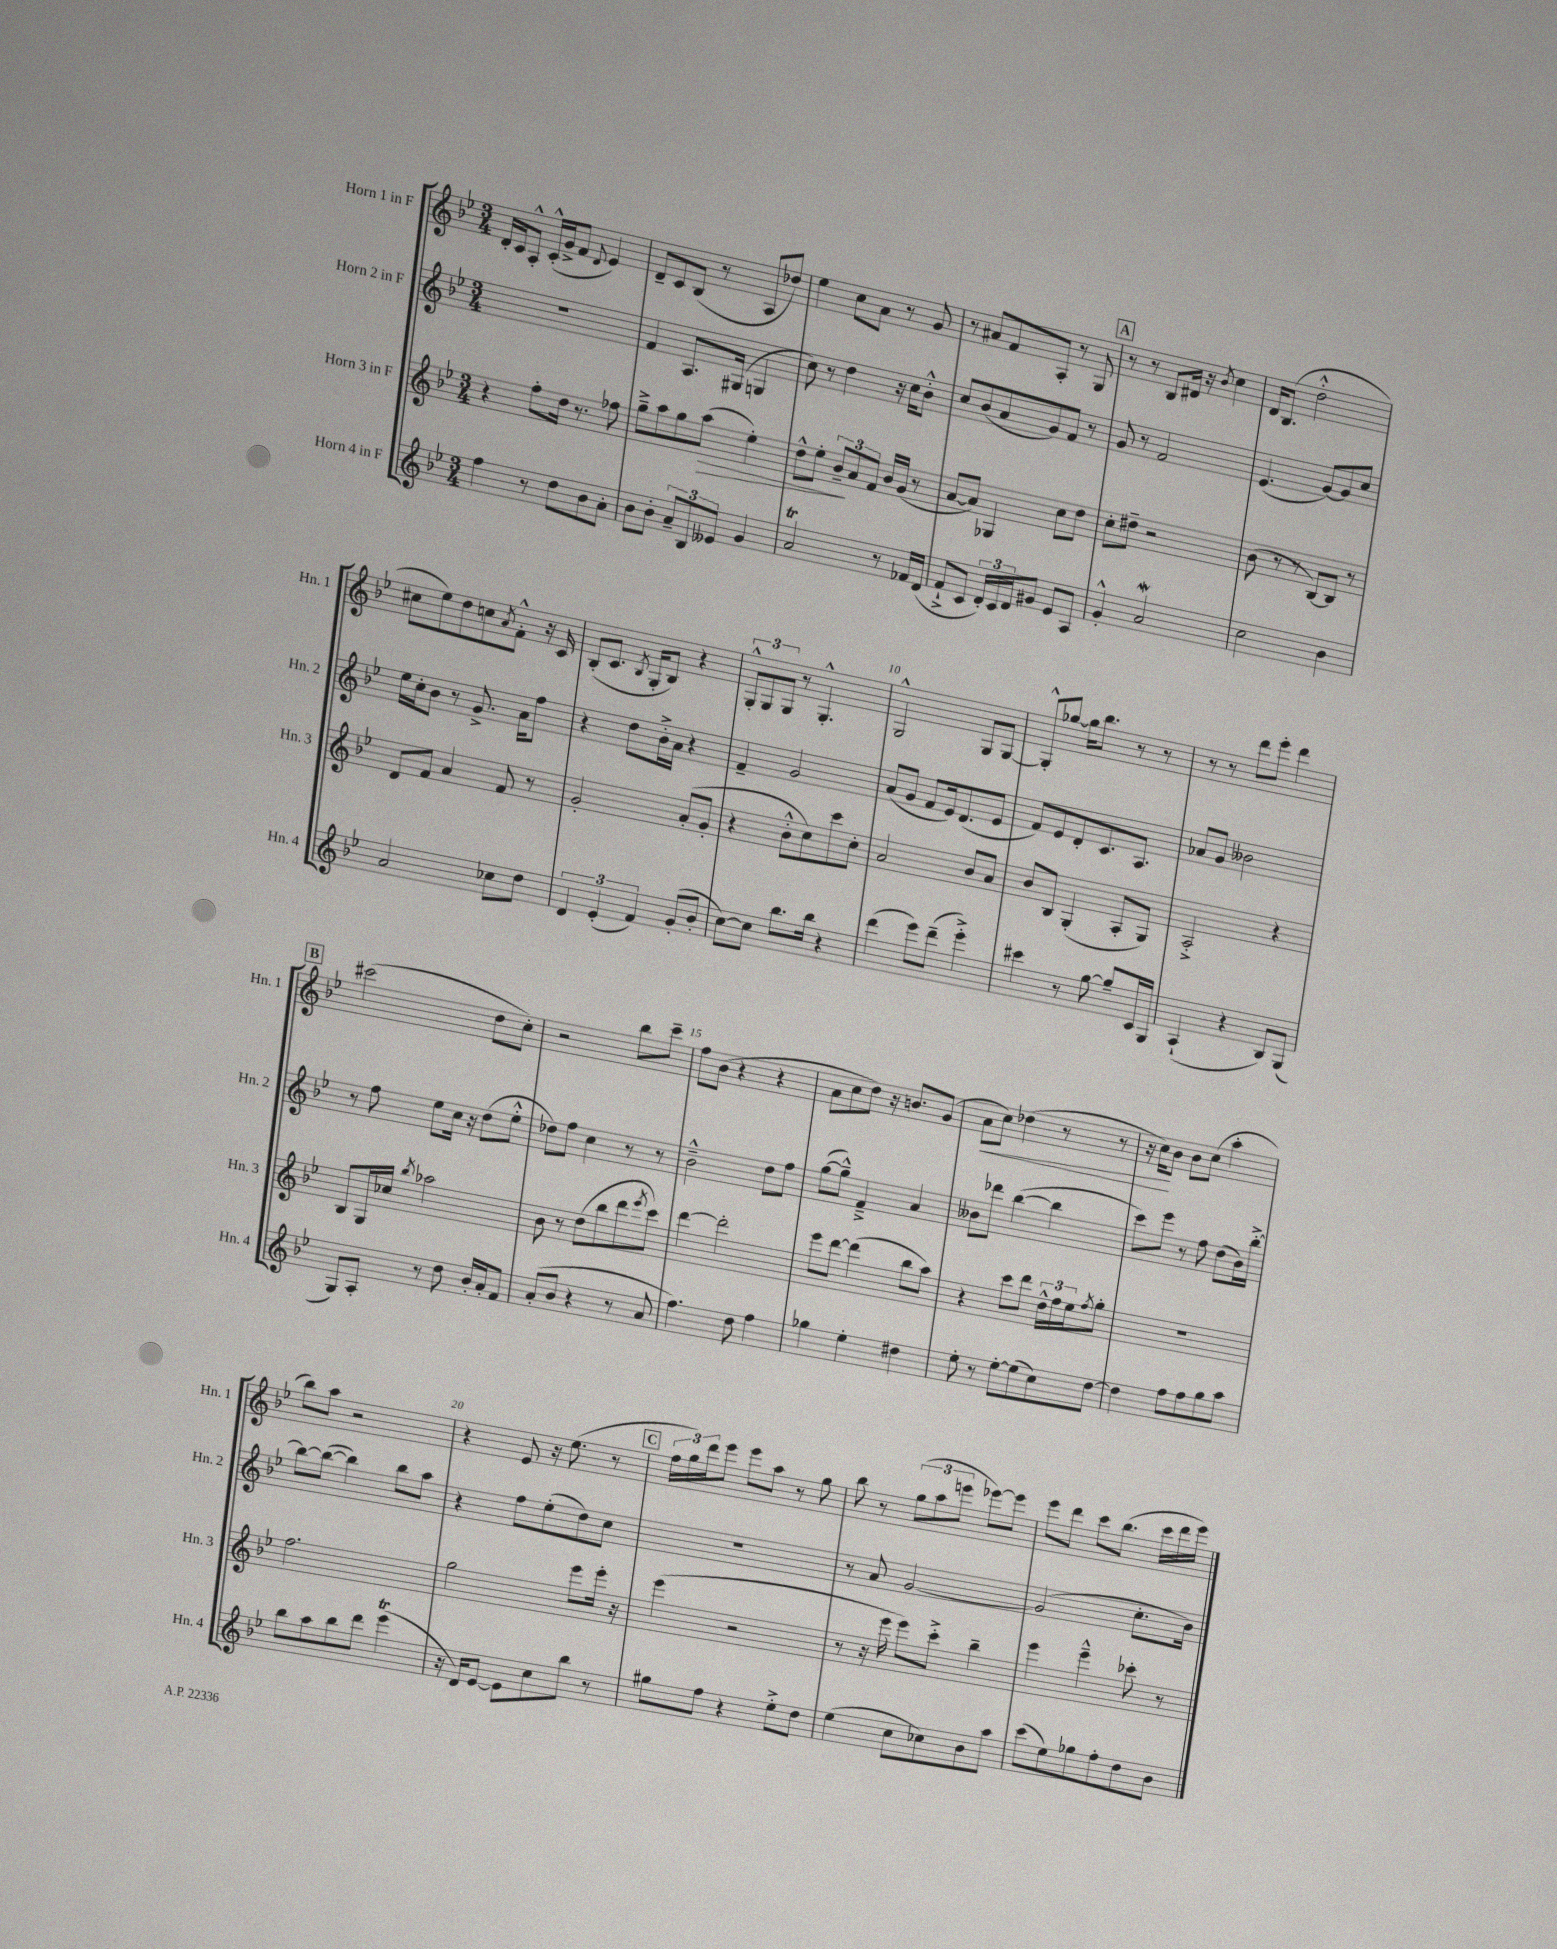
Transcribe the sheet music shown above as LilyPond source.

<<
\new StaffGroup <<
\new Staff = "s0" \with { instrumentName = "Horn 1 in F" shortInstrumentName = "Hn. 1" } {
    \clef treble \key bes \major \numericTimeSignature \time 3/4
    d'16-. c'16 a8-.-^ c'16-.-^( g'16-> f'8 \appoggiatura { d'8 } ees'4) |
    d'8-- c'8 bes8( r8 a8 des''8) |
    ees''4 c''8 a'8 r8 g'8 |
    r8 ais'8 f'8 a8-. r8 g8 |
    \mark \markup { \box "A" } r8 r8 bes8 dis'16 r16 \acciaccatura { bes'8 } c''4 |
    d'16 bes8.( d''2-.-^ |
    cis''8 ees''8) d''8 c''8 \acciaccatura { a'8 } f'8-.-^ r16 c'16 |
    bes8-.( c'8. \acciaccatura { bes8 } g16-. bes8) r4 |
    \tuplet 3/2 { g8-.-^ g8 g8 } r8 g4.-.-^ |
    g2-^ g8 g8~ |
    g8-.-^ ges''8~ ges''16 bes''8. r8 r8 |
    r8 r8 d'''8 ees'''8-. d'''4 |
    \mark \markup { \box "B" } cis'''2( d''8 c''8-.) |
    r2 bes''8 c'''8-- |
    f''8 bes'8( r4 r4 |
    a'8 c''8 d''8) r16 b'8. g'8( |
    a'8\< c''8) des''4( r8 r8 |
    r16 c''16\!) bes'8 bes'8 c''8( a''4-. |
    bes''8) a''8 r2 |
    r4 ees'8 r16 ees''8.( r8 |
    \mark \markup { \box "C" } \tuplet 3/2 { f''16 g''16) d'''16 } ees'''8 ees'''8 a''8 r8 g''8 |
    bes''8 r8 \tuplet 3/2 { g''8( a''8 e'''8 } ees'''8~) ees'''8 |
    ees'''8 d'''8 c'''8 bes''8.( c'''16 d'''16 ees'''16) \bar "|." |
}
\new Staff = "s1" \with { instrumentName = "Horn 2 in F" shortInstrumentName = "Hn. 2" } {
    \clef treble \key bes \major \numericTimeSignature \time 3/4
    R2. |
    f'4 a8. gis16( g4 |
    c''8) r8 d''4 r16 c''16 bes'8-.-^ |
    c''8 bes'8( a'8 g'8) f'8 r8 |
    \mark \markup { \box "A" } g'8 r8 f'2 |
    ees'4.( g'8~) g'8 c''8 |
    ees''16 c''16-. bes'8 r8 g'8.-> a'16 f''8 |
    r4 d''8 bes'16-.-> a'16 r4 |
    f'4-- g'2 |
    a'8( g'8 f'8 ees'16) d'8.( ees'8 |
    f'8) ees'8 d'8-. c'8. a8. |
    aes'8 g'8 beses'2 |
    \mark \markup { \box "B" } r8 f''8 ees''8 c''16 r16 d''8( ees''8-.-^ |
    des''8) f''8 c''4 r8 r8 |
    bes'2---^ d''8 f''8 |
    g''8~( g''8---^) f'4---> a'4 |
    beses'8 des'''8 bes''4~( bes''4 |
    c'''8) ees'''8 r8 f''8 d''8( bes'16) bes''16~-.-> |
    bes''8~ bes''8~( bes''4) bes''8 a''8 |
    r4 f''8 ees''8-.( d''8) c''8 |
    \mark \markup { \box "C" } R2. |
    r8 a'8 g'2~ |
    g'2( c''8.-. bes'16) \bar "|." |
}
\new Staff = "s2" \with { instrumentName = "Horn 3 in F" shortInstrumentName = "Hn. 3" } {
    \clef treble \key bes \major \numericTimeSignature \time 3/4
    r4 f''8-. d''16 r8. fes''8 |
    g''8---> a''8 g''8 a''8\>( ees''4-.) |
    d''8-^ ees''8-. \tuplet 3/2 { bes'8--\! a'8 f'8 } bes'16 g'16( r8 |
    a'8~ a'8) ges4 c''8 d''8 |
    \mark \markup { \box "A" } c''8-. dis''8-- r2 |
    bes'8( r8 r8 bes8~) bes8 r8 |
    d'8 f'8 a'4 f'8 r8 |
    g'2-. a'8-.( g'8-. |
    r4 bes'8-.-^ c''8) c'''8 c''8-. |
    a'2 bes'8 a'8 |
    bes'8 bes8 g4-.( a8-. g8) |
    a2-.-> r4 |
    \mark \markup { \box "B" } bes8 g16 ces''16 \acciaccatura { bes''8 } aes''2 |
    bes'8 r8 d''8( bes''8 d'''8 \acciaccatura { ees'''8 } c'''8) |
    d'''4~ d'''2-. |
    ees'''8 d'''8~ d'''4( bes''8 a''8) |
    r4 c'''8 d'''8 \tuplet 3/2 { d''16-^ f''16 ees''16 } \acciaccatura { f''8 } g''8-. |
    R2. |
    f''2. |
    g''2 ees'''8 ees'''16-. r16 |
    \mark \markup { \box "C" } ees'''4( r2 |
    r8 r16 ees'''16 ees'''8) c'''8-.-> bes''4-- |
    ees'''4 ees'''4---^ ces'''8-. r8 \bar "|." |
}
\new Staff = "s3" \with { instrumentName = "Horn 4 in F" shortInstrumentName = "Hn. 4" } {
    \clef treble \key bes \major \numericTimeSignature \time 3/4
    f''4 r8 d''8 bes'8 a'8-. |
    bes'8 bes'8-. \tuplet 3/2 { a'8-- bes8 eeses'8 } g'4 |
    a'2\trill r8 fes'16 d'16( |
    f'8-!-> c'8 \tuplet 3/2 { d'16-.) c'16 d'16 } gis'8 ees'8 a8 |
    \mark \markup { \box "A" } g'4-.-^ a'2\mordent |
    c''2 bes'4 |
    a'2 ces''8 d''8 |
    \tuplet 3/2 { d'4 ees'4-.( f'4) } g'8-.( bes'8-. |
    c''8~) c''8 bes''8. bes''16 r4 |
    d'''4( ees'''8) d'''8--( ees'''4-.->) |
    cis'''4 r8 g''8~ g''8-- c'16 g16 |
    a4-!( r4 bes8) g8( |
    \mark \markup { \box "B" } g8) a8-. r8 d''8 bes'16-. a'16-. f'8 |
    a'8-.( bes'8 r4 r8 a'8 |
    f''4.) d''8 f''4 |
    ges''4 ees''4-. dis''4 |
    ees''8-. r8 ees''8~-. ees''8( c''8) d''8~ |
    d''4 f''8 f''8 g''8 a''8 |
    bes''8 a''8 bes''8 d'''8 ees'''4\trill( |
    r16 d'16) ees'8~ ees'8 c''8 bes''8 r8 |
    \mark \markup { \box "C" } gis''8 f''8 r4 ees''8-.-> d''8 |
    ees''4( c''8 ces''8) bes'8 a''8 |
    c'''8( ees''8) ges''8 f''8-. d''8 bes'8 \bar "|." |
}
>>
>>
\layout { \context { \Score \override BarNumber.break-visibility = ##(#f #t #t) barNumberVisibility = #(every-nth-bar-number-visible 5) } }
